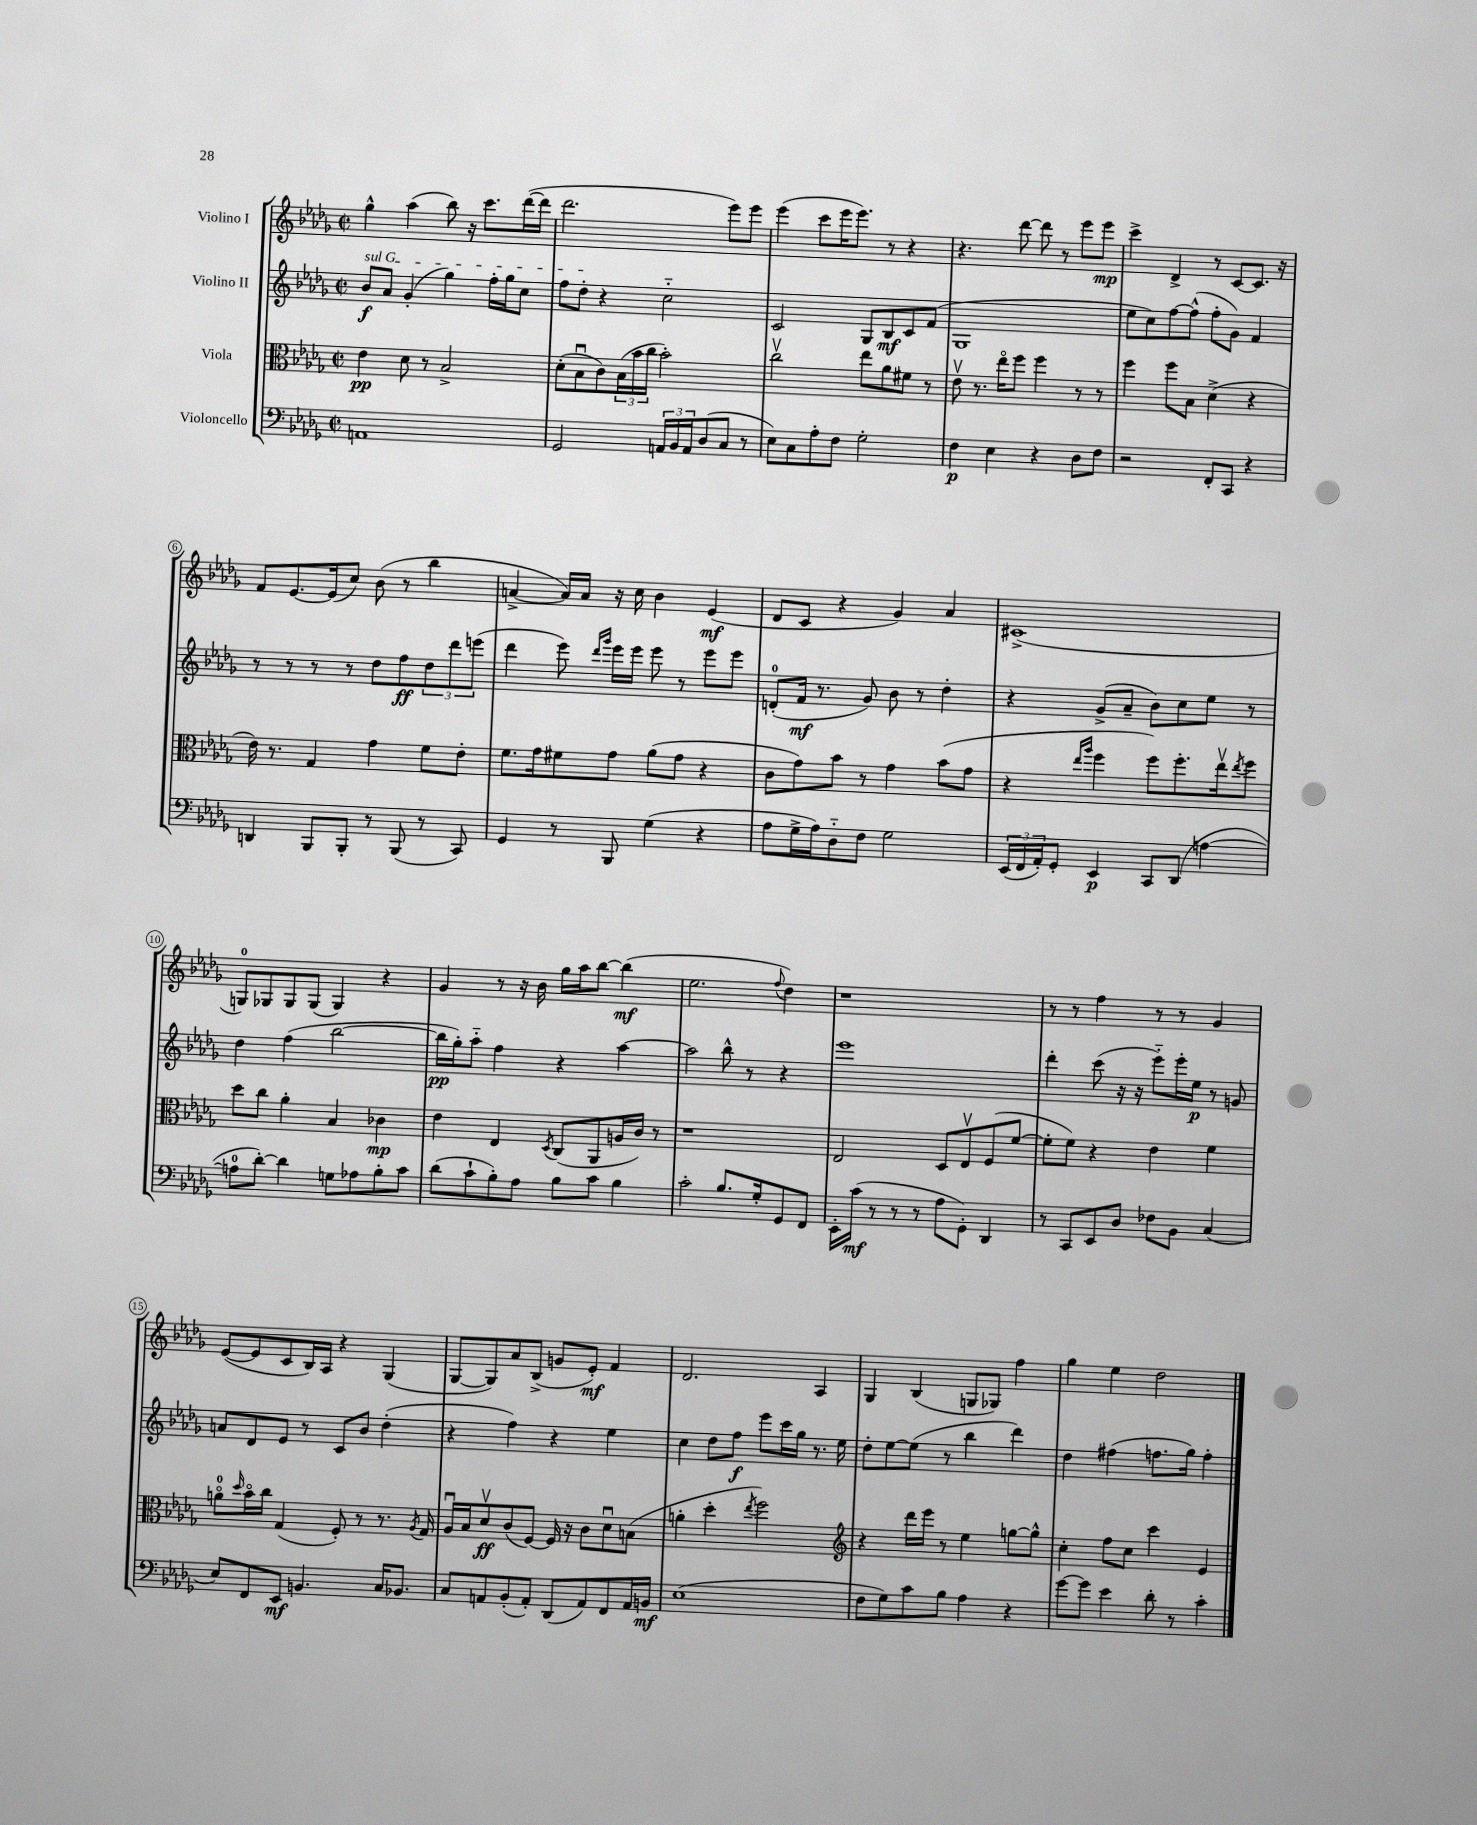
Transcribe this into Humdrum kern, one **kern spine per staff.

**kern	**dynam	**kern	**dynam	**kern	**dynam	**kern	**dynam
*part4	*part4	*part3	*part3	*part2	*part2	*part1	*part1
*staff4	*staff4	*staff3	*staff3	*staff2	*staff2	*staff1	*staff1
*I"Violoncello	*	*I"Viola	*	*I"Violino II	*	*I"Violino I	*
*clefF4	*	*clefC3	*	*clefG2	*	*clefG2	*
*k[b-e-a-d-g-]	*	*k[b-e-a-d-g-]	*	*k[b-e-a-d-g-]	*	*k[b-e-a-d-g-]	*
*M2/2	*	*M2/2	*	*M2/2	*	*M2/2	*
*met(c|)	*	*met(c|)	*	*met(c|)	*	*met(c|)	*
=1	=1	=1	=1	=1	=1	=1	=1
!	!	!	!	!LO:TX:a:i:t=sul G	!	!	!
1AAn	.	4e-\	pp	8b-/L	f	4gg-^^\	.
.	.	.	.	8a-/J	.	.	.
.	.	8d-\	.	(4g-'/	.	(4aa-\	.
.	.	8r	.	.	.	.	.
.	.	2B-^/	.	4gg-\)	.	8bb-\)	.
.	.	.	.	.	.	16r	.
.	.	.	.	.	.	8.ccc\L	.
.	.	.	.	16ff'\LL	.	.	.
.	.	.	.	16gg-\J	.	.	.
.	.	.	.	8cc\J	.	([16ddd-\L	.
.	.	.	.	.	.	16ddd-\JJ]	.
=2	=2	=2	=2	=2	=2	=2	=2
2GG-/	.	(8d-'\L	.	8ff\L	.	2.ddd-\	.
.	.	8B-u\	.	8dd-'\J	.	.	.
.	.	8c\)	.	4r	.	.	.
.	.	(24B-\L	.	.	.	.	.
.	.	24b-\	.	.	.	.	.
.	.	24cc\JJ	.	.	.	.	.
24AAn/LL	.	2b-'\)	.	2cc\	.	.	.
24BB-/	.	.	.	.	.	.	.
24AA/J	.	.	.	.	.	.	.
(8D-/	.	.	.	.	.	.	.
8C/J	.	.	.	.	.	8eee-\L)	.
8r	.	.	.	.	.	8eee-\J	.
=3	=3	=3	=3	=3	=3	=3	=3
8E-\L)	.	2ccv\	.	2c/	.	(4eee-\	.
8C\	.	.	.	.	.	.	.
8A-'\	.	.	.	.	.	8ccc\L	.
8F\J	.	.	.	.	.	16eee-\K	.
.	.	.	.	.	.	8.eee-\J)	.
2G-'\	.	8ee-\L	.	8G-/L	.	.	.
.	.	8a-\	.	8B-/	mf	8r	.
.	.	8f#X\J	.	8c/	.	4r	.
.	.	8r	.	(8f/J	.	.	.
=4	=4	=4	=4	=4	=4	=4	=4
4F\	p	8e-v\	.	1G-	.	4.r	.
.	.	8.r	.	.	.	.	.
4E-\	.	.	.	.	.	.	.
.	.	16ee-\KL	.	.	.	.	.
.	.	8ff\J	.	.	.	[8ddd-\	.
4r	.	4ff\	.	.	.	8ddd-\]	.
.	.	.	.	.	.	8r	.
8D-\L	.	8r	.	.	.	8eee-\L	.
8F\J	.	8r	.	.	.	8eee-\J	mp
=5	=5	=5	=5	=5	=5	=5	=5
2r	.	4ff\	.	8ee-\L	.	4ccc^\	.
.	.	.	.	8cc\)	.	.	.
.	.	8ff\L	.	[8ff\	.	4d-^/	.
.	.	8B-\J	.	(8ff^^\J]	.	.	.
8FF'/L	.	(4d-^\	.	8ff'\L	.	8r	.
8CC/J	.	.	.	8g-\J)	.	[8c/L	.
4r	.	4r	.	4f/	.	8.c/J]	.
.	.	.	.	.	.	16r	.
!!LO:LB:g=z
=6	=6	=6	=6	=6	=6	=6	=6
4DDn/	.	16e-\)	.	8r	.	8f/L	.
.	.	8.r	.	.	.	.	.
.	.	.	.	8r	.	[8.e-/	.
8BBB-/L	.	4G-/	.	8r	.	.	.
.	.	.	.	.	.	(16e-/k]	.
8BBB-'/J	.	.	.	8r	.	8cc/J)	.
8r	.	4g-\	.	8dd-\L	.	(8b-\	.
(8BBB-/	.	.	.	8ff\	ff	8r	.
8r	.	8f\L	.	12dd-\	.	4bb-\	.
.	.	.	.	12ddd-\	.	.	.
8CC/)	.	8e-'\J	.	.	.	.	.
.	.	.	.	(12eeen\J	.	.	.
=7	=7	=7	=7	=7	=7	=7	=7
4GG-/	.	8.f\L	.	4ddd-\	.	[4an^/	.
.	.	16g-\k	.	.	.	.	.
8r	.	8f#X\	.	8eee-\)	.	16a/LL])	.
.	.	.	.	.	.	16a/JJ	.
.	.	.	.	16qqddd-/LL	.	.	.
.	.	.	.	16qqggg-/JJ	.	.	.
8BBB-/	.	8g-\J	.	16eee-\LL	.	16r	.
.	.	.	.	16eee-\JJ	.	16cc\	.
(4G-\	.	(8a-\L	.	8eee-\	.	4b-\	.
.	.	8g-\J	.	8r	.	.	.
4r	.	4r	.	8eee-\L	.	(4e-/	mf
.	.	.	.	8eee-\J	.	.	.
=8	=8	=8	=8	=8	=8	=8	=8
8A-\L	.	8c\L	.	(8dn'/L	.	8d-/L	.
16G-^\L	.	8g-\)	.	16f/Jk	mf	8c/J	.
16A-\J)	.	.	.	8.r	.	.	.
8D-\	.	8b-\J	.	.	.	4r	.
8F\J	.	8r	.	8g-/)	.	.	.
2G-\	.	4g-\	.	8b-\	.	4g-/)	.
.	.	.	.	8r	.	.	.
.	.	(8b-\L	.	4dd-'\	.	4a-/	.
.	.	8g-\J	.	.	.	.	.
=9	=9	=9	=9	=9	=9	=9	=9
(24EE-/LL	.	4r	.	4r	.	(1c#X^	.
24FF/	.	.	.	.	.	.	.
24AA-'/J)	.	.	.	.	.	.	.
8GG-'/J	.	.	.	.	.	.	.
.	.	16qqee-/LL	.	.	.	.	.
.	.	16qqaa-/JJ	.	.	.	.	.
4EE-/	p	4ff\	.	(8g-^/L	.	.	.
.	.	.	.	8a-~/J	.	.	.
8CC/L	.	8ff\L)	.	8b-\L)	.	.	.
(8DD-/J	.	8.ff'\	.	8cc\	.	.	.
[4An\	.	.	.	8ee-\J	.	.	.
.	.	16ee-v\k	.	.	.	.	.
.	.	8qee-/	.	.	.	.	.
.	.	8ff\J	.	8r	.	.	.
!!LO:LB:g=z
=10	=10	=10	=10	=10	=10	=10	=10
8An\L]	.	8dd-\L	.	4dd-\	.	8Gn/L)	.
[8d-'\J)	.	8cc\J	.	.	.	8G-X/	.
4d-\]	.	4a-'\	.	(4ff\	.	8G-/	.
.	.	.	.	.	.	(8G-/J	.
8Gn\L	.	4B-/	.	[2bb-\	.	4G-/)	.
8A-X\	.	.	.	.	.	.	.
8B-'\	.	4c-X\	mp	.	.	4r	.
8c\J	.	.	.	.	.	.	.
=11	=11	=11	=11	=11	=11	=11	=11
(8d-\L	.	4e-\	.	16bb-\LL]	pp	4g-/	.
.	.	.	.	16gg-'\J)	.	.	.
8c`\	.	.	.	8aa-\J	.	.	.
8B-'\)	.	4E-/	.	4ff\	.	8r	.
8A-\J	.	.	.	.	.	16r	.
.	.	.	.	.	.	16b-\	.
.	.	8qD-/	.	.	.	.	.
8B-\L	.	(8C/L	.	4r	.	16gg-\LL	.
.	.	.	.	.	.	16aa-\J	.
8c\J	.	8AA-/	.	.	.	[8bb-\J	.
4B-\	.	16An/L	.	[4aa-\	.	(4bb-\]	mf
.	.	16c/JJ)	.	.	.	.	.
.	.	8r	.	.	.	.	.
=12	=12	=12	=12	=12	=12	=12	=12
2c'\	.	1r	.	2aa-\]	.	2.ee-\	.
8.B-/L	.	.	.	8bb-^^\	.	.	.
.	.	.	.	8r	.	.	.
16G-'/k	.	.	.	.	.	.	.
.	.	.	.	.	.	8qqff/	.
8GG-/	.	.	.	4r	.	4dd-\)	.
8FF/J	.	.	.	.	.	.	.
=13	=13	=13	=13	=13	=13	=13	=13
16EE-'\LL	.	2E-/	.	1eee-	.	1r	.
(16c\JJ	mf	.	.	.	.	.	.
8r	.	.	.	.	.	.	.
8r	.	.	.	.	.	.	.
8r	.	.	.	.	.	.	.
8A-\L	.	8D-/L	.	.	.	.	.
8GG-'\J)	.	8E-v/	.	.	.	.	.
4DD-/	.	(8F/	.	.	.	.	.
.	.	[8f/J	.	.	.	.	.
=14	=14	=14	=14	=14	=14	=14	=14
8r	.	8f'\L]	.	4ddd-'\	.	8r	.
8CC/L	.	8f\J)	.	.	.	8r	.
8EE-/	.	4r	.	(8ccc\	.	4ff\	.
8D-/J	.	.	.	16r	.	.	.
.	.	.	.	16r	.	.	.
8F-X\L	.	4e-\	.	8eee-\L)	.	8r	.
8BB-\J	.	.	.	16eee-'\L	.	8r	.
.	.	.	.	16ee-\JJ	p	.	.
(4C/	.	4f\	.	8r	.	4g-/	.
.	.	.	.	8gn/	.	.	.
!!LO:LB:g=z
=15	=15	=15	=15	=15	=15	=15	=15
8E-/L)	.	8an\L	.	8an/L	.	([8e-/L	.
.	.	16qqdd-/	.	.	.	.	.
8FF/	.	16b-\L	.	8d-/	.	8e-/]	.
.	.	16cc\JJ	.	.	.	.	.
8EE-/J	mf	(4G-/	.	8e-/J	.	8c/	.
4.BBn/	.	.	.	8r	.	16B-/L)	.
.	.	.	.	.	.	16A-/JJ	.
.	.	8F'/)	.	8c/L	.	4r	.
.	.	8r	.	8b-/J	.	.	.
16C/KL	.	8.r	.	(4dd-'\	.	(4G-/	.
8.BB-X/J	.	.	.	.	.	.	.
.	.	8qA-/	.	.	.	.	.
.	.	16G-/	.	.	.	.	.
=16	=16	=16	=16	=16	=16	=16	=16
8C/L	.	16A-u/LL	.	4r	.	[8G-/L	.
.	.	16B-/J	.	.	.	.	.
8AAn/	.	8d-v/	ff	.	.	8G-/])	.
(8BB-'/	.	(8c/	.	4ff\)	.	8a-/	.
8AA'/J)	.	[8F/J)	.	.	.	(8B-^/J	.
(8DD-/L	.	16F/]	.	4r	.	8gn/L	.
.	.	16r	.	.	.	.	.
8AA/)	.	8c\L	.	.	.	8e-'/J)	mf
8FF/	.	8d-u\	.	4ee-\	.	4f/	.
16AA/L	.	(8Bn\J	.	.	.	.	.
16BBn/JJ	mf	.	.	.	.	.	.
=17	=17	=17	=17	=17	=17	=17	=17
(1E-	.	4an'\	.	4cc\	.	2.d-/	.
.	.	4dd-'\	.	8dd-\L	.	.	.
.	.	.	.	8ff\J	f	.	.
.	.	8qee-/	.	.	.	.	.
.	.	2ff\)	.	8eee-\L	.	.	.
.	.	.	.	16ccc\L	.	.	.
.	.	.	.	16gg-\JJ	.	.	.
.	.	.	.	8.r	.	4A-/	.
.	.	.	.	16ee-\	.	.	.
=18	=18	=18	=18	=18	=18	=18	=18
*	*	*clefG2	*	*	*	*	*
8F\L	.	4r	.	8dd-'\L	.	4G-/	.
8G-\)	.	.	.	[8ee-\	.	.	.
8c\	.	16ddd-\LL	.	(8ee-\J]	.	(4B-/	.
.	.	16eee-\JJ	.	.	.	.	.
8B-\J	.	8r	.	8r	.	.	.
4A-\	.	4ee-\	.	4bb-\	.	8Gn/L	.
.	.	.	.	.	.	8G-X/J)	.
4r	.	[8ggn\L	.	4ddd-\)	.	4ff\	.
.	.	8gg^^\J]	.	.	.	.	.
=19	=19	=19	=19	=19	=19	=19	=19
[8g-\L	.	4cc'\	.	4dd-\	.	4gg-\	.
8g-\J]	.	.	.	.	.	.	.
4e-\	.	8ff\L	.	(4ff#X\	.	4ee-\	.
.	.	8cc\J	.	.	.	.	.
8d-'\	.	4ccc\	.	8.ffn\L	.	2dd-\	.
8r	.	.	.	.	.	.	.
.	.	.	.	16gg-\Jk)	.	.	.
4c'\	.	4e-/	.	4ff'\	.	.	.
==	==	==	==	==	==	==	==
*-	*-	*-	*-	*-	*-	*-	*-
